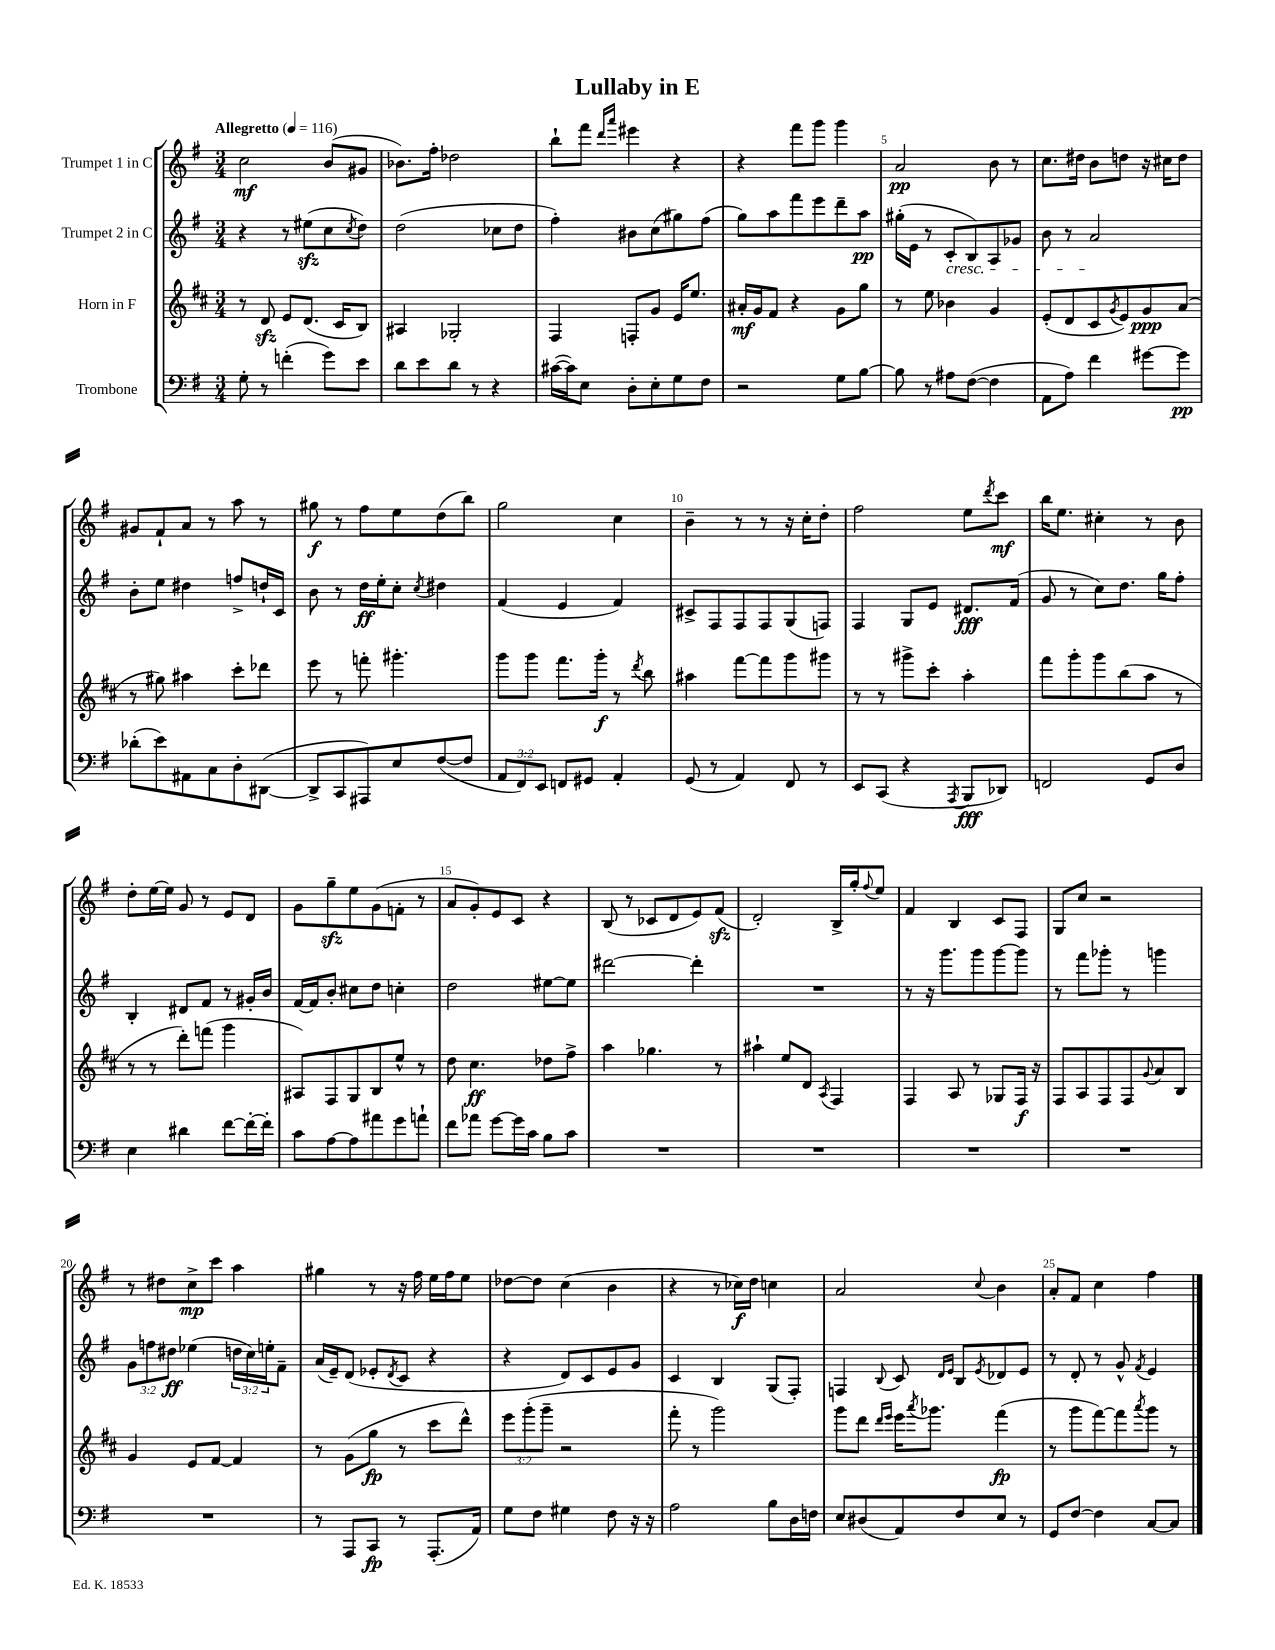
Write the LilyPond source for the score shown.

\header { title = "Lullaby in E" }
<<
\new StaffGroup <<
\new Staff = "s0" \with { instrumentName = "Trumpet 1 in C" } {
    \clef treble \key g \major \numericTimeSignature \time 3/4 \tempo "Allegretto" 4 = 116
    c''2\mf b'8( gis'8 |
    bes'8.) fis''16-. des''2 |
    b''8-! fis'''8 \grace { d'''16 a'''16 } eis'''4 r4 |
    r4 fis'''8 g'''8 g'''4 |
    a'2\pp b'8 r8 |
    c''8. dis''16 b'8 d''8 r16 cis''16 d''8 |
    gis'8 fis'8-! a'8 r8 a''8 r8 |
    gis''8\f r8 fis''8 e''8 d''8( b''8) |
    g''2 c''4 |
    b'4-- r8 r8 r16 c''16-. d''8-. |
    fis''2 e''8 \acciaccatura { d'''8 } c'''8\mf |
    b''16 e''8. cis''4-. r8 b'8 |
    d''8-. e''16~ e''16 g'8 r8 e'8 d'8 |
    g'8 g''8--\sfz e''8 g'8( f'8-. r8 |
    a'8 g'8-.) e'8 c'8 r4 |
    b8( r8 ces'8 d'8 e'8) fis'8\sfz( |
    d'2-.) b16-> g''16-. \appoggiatura { fis''8 } e''8 |
    fis'4 b4 c'8 fis8 |
    g8 c''8 r2 |
    r8 dis''8 c''8->\mp c'''8 a''4 |
    gis''4 r8 r16 fis''16 e''16 fis''16 e''8 |
    des''8~ des''8 c''4( b'4 |
    r4 r8 ces''16\f) d''16 c''4 |
    a'2 \appoggiatura { c''8 } b'4 |
    a'8-. fis'8 c''4 fis''4 \bar "|." |
}
\new Staff = "s1" \with { instrumentName = "Trumpet 2 in C" } {
    \clef treble \key g \major \numericTimeSignature \time 3/4 \override Staff.TupletNumber.text = #tuplet-number::calc-fraction-text
    r4 r8 eis''8\sfz( c''8 \acciaccatura { c''8 } d''8) |
    d''2( ces''8 d''8 |
    fis''4-.) bis'8 c''8( gis''8) fis''8( |
    g''8) a''8 fis'''8 e'''8 d'''8-- a''8\pp |
    gis''16-.( e'16 r8 c'8-.\cresc b8) a8 ges'8 |
    b'8 r8 a'2\! |
    b'8-. e''8 dis''4 f''8-> d''16-! c'16 |
    b'8 r8 d''16\ff e''16-. c''8-. \acciaccatura { c''8 } dis''4 |
    fis'4( e'4 fis'4) |
    cis'8-> fis8 fis8 fis8 g8( f8) |
    fis4 g8 e'8 dis'8.\fff fis'16( |
    g'8 r8 c''8) d''8. g''16 fis''8-. |
    b4-. dis'8 fis'8 r8 gis'16-. b'16 |
    fis'16~ fis'16 b'8-. cis''8 d''8 c''4-. |
    d''2 eis''8~ eis''8 |
    dis'''2~ dis'''4-. |
    R2. |
    r8 r16 g'''8. g'''8 g'''8~ g'''8 |
    r8 fis'''8 ges'''8-. r8 g'''4 |
    \tuplet 3/2 { g'8 f''8 dis''8\ff } ees''4( \tuplet 3/2 { d''16 c''16) e''16-. } fis'8-- |
    a'16( e'16--) d'8( ees'8-. \acciaccatura { d'8 } c'8 r4 |
    r4 d'8) c'8 e'8 g'8 |
    c'4 b4 g8( fis8-.) |
    f4 \appoggiatura { b8 } c'8 \grace { d'16 e'16 } b8 \acciaccatura { e'8 } des'8 e'8 |
    r8 d'8-. r8 g'8-^ \acciaccatura { fis'8 } e'4 \bar "|." |
}
\new Staff = "s2" \with { instrumentName = "Horn in F" } {
    \clef treble \key d \major \numericTimeSignature \time 3/4 \override Staff.TupletNumber.text = #tuplet-number::calc-fraction-text
    r8 d'8\sfz e'8 d'8.( cis'16 b8) |
    ais4 ges2-. |
    fis4 f8-. g'8 e'16 e''8. |
    ais'16-.\mf g'16 fis'8 r4 g'8 g''8 |
    r8 e''8 bes'4 g'4 |
    e'8-.( d'8 cis'8 \acciaccatura { g'8 } e'8) g'8\ppp a'8( |
    r8 gis''8) ais''4 cis'''8-. des'''8 |
    e'''8 r8 f'''8-. gis'''4.-. |
    g'''8 g'''8 fis'''8. g'''16-.\f r8 \acciaccatura { d'''8 } b''8 |
    ais''4 fis'''8~ fis'''8 g'''8 gis'''8 |
    r8 r8 gis'''8-> cis'''8-. a''4-. |
    fis'''8 g'''8-. g'''8 b''8( a''8 r8 |
    r8 r8 d'''8-.) f'''8( g'''4 |
    ais8) fis8 g8 b8 e''8-^ r8 |
    d''8 cis''4.\ff des''8 fis''8-> |
    a''4 ges''4. r8 |
    ais''4-! e''8 d'8 \acciaccatura { a8 } fis4 |
    fis4 a8 r8 ges8 fis16\f r16 |
    fis8 a8 fis8 fis8 \appoggiatura { g'8 } a'8 b8 |
    g'4 e'8 fis'8~ fis'4 |
    r8 g'8( g''8\fp r8 cis'''8 d'''8-^) |
    \tuplet 3/2 { e'''8 g'''8-.( g'''8-- } r2 |
    fis'''8-. r8 g'''2) |
    g'''8 d'''8 \grace { d'''16 e'''16 } e'''16 \acciaccatura { a'''8 } ges'''8. fis'''4\fp( |
    r8 g'''8 fis'''8~) fis'''8 \acciaccatura { a'''8 } g'''8 r8 \bar "|." |
}
\new Staff = "s3" \with { instrumentName = "Trombone" } {
    \clef bass \key g \major \numericTimeSignature \time 3/4 \override Staff.TupletNumber.text = #tuplet-number::calc-fraction-text
    g8-. r8 f'4-.( g'8) e'8 |
    d'8 e'8 d'8 r8 r4 |
    cis'16~( cis'16) e8 d8-. e8-. g8 fis8 |
    r2 g8 b8~ |
    b8 r8 ais8 fis8~( fis4 |
    a,8 a8) fis'4 gis'8~ gis'8\pp |
    des'8-.( e'8) ais,8 c8 d8-. dis,8~( |
    dis,8-> c,8 ais,,8) e8 fis8~( fis8 |
    \tuplet 3/2 { a,8 fis,8) e,8 } f,8 gis,8 a,4-. |
    g,8( r8 a,4) fis,8 r8 |
    e,8 c,8( r4 \acciaccatura { a,,8 } b,,8\fff des,8) |
    f,2 g,8 d8 |
    e4 dis'4 fis'8~ fis'16~-. fis'16-. |
    c'8 a8~ a8 ais'8 g'8 a'8-! |
    fis'8 aes'8 g'8~ g'16 c'16 b8 c'8 |
    R2. |
    R2. |
    R2. |
    R2. |
    R2. |
    r8 a,,8 c,8\fp r8 a,,8.-.( a,16) |
    g8 fis8 gis4 fis8 r16 r16 |
    a2 b8 d16 f16 |
    e8 dis8( a,8) fis8 e8 r8 |
    g,8 fis8~ fis4 c8~ c8 \bar "|." |
}
>>
>>
\layout { \context { \Score \override BarNumber.break-visibility = ##(#f #t #t) barNumberVisibility = #(every-nth-bar-number-visible 5) } }
